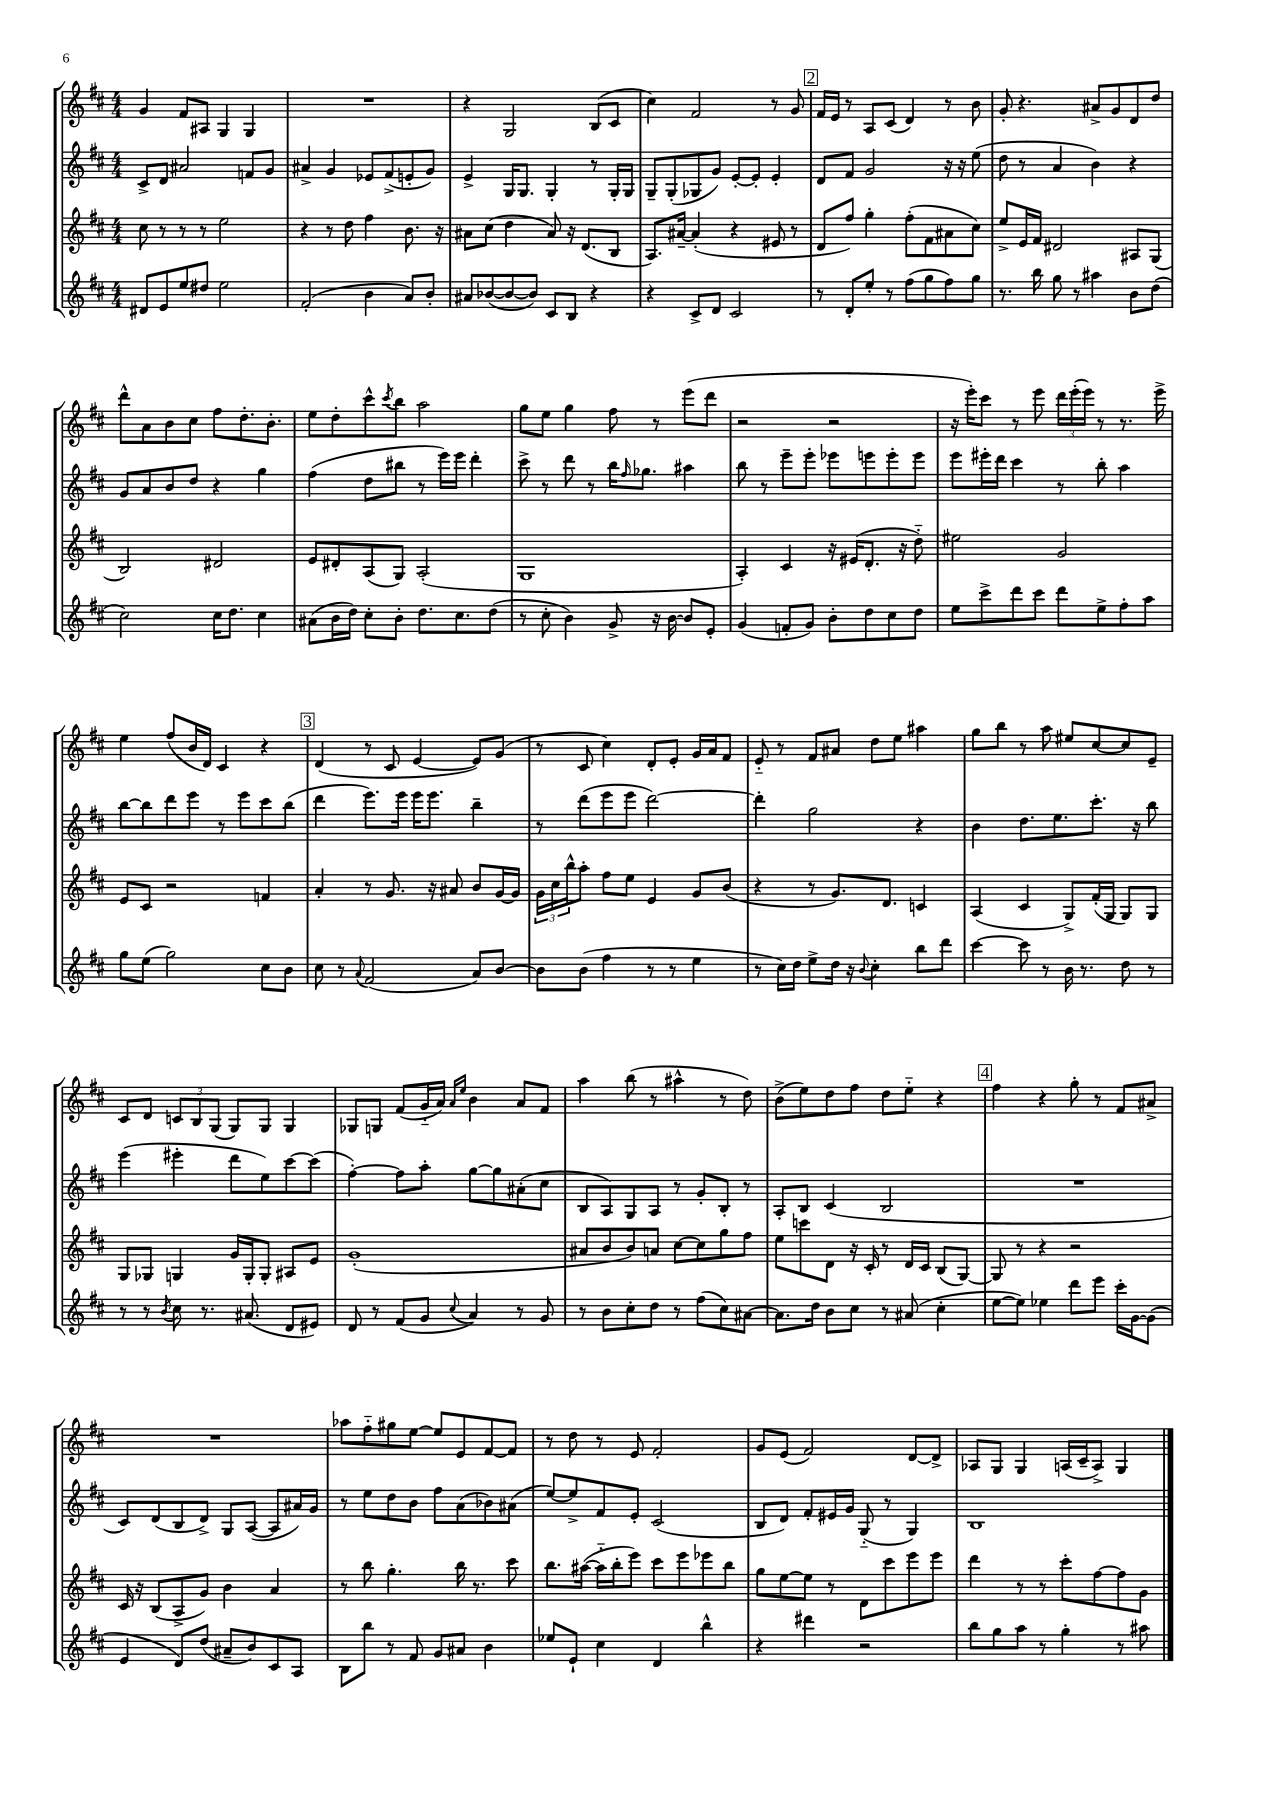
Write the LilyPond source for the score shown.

<<
\new StaffGroup <<
\new Staff = "s0" {
    \clef treble \key d \major \numericTimeSignature \time 4/4
    g'4 fis'8 ais8 g4 g4 |
    R1 |
    r4 g2 b8( cis'8 |
    cis''4) fis'2 r8 g'8 |
    \mark \markup { \box "2" } fis'16 e'16 r8 a8 cis'8( d'4) r8 b'8 |
    g'8-. r4. ais'8-> g'8 d'8 d''8 |
    d'''8-^ a'8 b'8 cis''8 fis''8 d''8.-. b'8.-. |
    e''8 d''8-. cis'''8-^ \acciaccatura { cis'''8 } b''8 a''2 |
    g''8 e''8 g''4 fis''8 r8 e'''8( d'''8 |
    r2 r2 |
    r16 e'''16-.) cis'''8 r8 e'''8 \tuplet 3/2 { d'''16 e'''16-.( e'''16) } r8 r8. e'''16-> |
    e''4 fis''8( b'16 d'16) cis'4 r4 |
    \mark \markup { \box "3" } d'4( r8 cis'8 e'4~ e'8) g'8( |
    r8 cis'8 cis''4) d'8-. e'8-. g'16 a'16 fis'8 |
    e'8-_ r8 fis'8 ais'8 d''8 e''8 ais''4 |
    g''8 b''8 r8 a''8 eis''8 cis''8~ cis''8 e'8-- |
    cis'8 d'8 \tuplet 3/2 { c'8 b8 g8( } g8) g8 g4 |
    ges8 g8 fis'8( g'16-_ a'16) \grace { a'16 e''16 } b'4 a'8 fis'8 |
    a''4 b''8( r8 ais''4-^ r8 d''8) |
    b'8->( e''8) d''8 fis''8 d''8 e''8-_ r4 |
    \mark \markup { \box "4" } fis''4 r4 g''8-. r8 fis'8 ais'8-> |
    R1 |
    aes''8 fis''8-_ gis''8 e''8~ e''8 e'8 fis'8~ fis'8 |
    r8 d''8 r8 e'8 fis'2-. |
    g'8 e'8( fis'2) d'8~ d'8-> |
    aes8 g8 g4 a16( cis'16-- a8->) g4 \bar "|." |
}
\new Staff = "s1" {
    \clef treble \key d \major \numericTimeSignature \time 4/4
    cis'8-> d'8 ais'2 f'8 g'8 |
    ais'4-> g'4 ees'8 fis'8->( e'8-. g'8) |
    e'4-> g16 g8. g4-. r8 g16-. g16 |
    g8-- g8-.( ges8 g'8) e'8~-. e'8-. e'4-. |
    \mark \markup { \box "2" } d'8 fis'8 g'2 r16 r16 e''8( |
    d''8 r8 a'4 b'4) r4 |
    g'8 a'8 b'8 d''8 r4 g''4 |
    fis''4( d''8 bis''8 r8 e'''16) e'''16 d'''4-. |
    cis'''8-> r8 d'''8 r8 b''16 \grace { fis''16 } ges''8. ais''4 |
    b''8 r8 e'''8-- e'''8-. ees'''8 e'''8 e'''8-. e'''8 |
    e'''8 eis'''16-. d'''16 cis'''4 r8 b''8-. a''4 |
    b''8~ b''8 d'''8 e'''8 r8 e'''8 cis'''8 b''8( |
    \mark \markup { \box "3" } d'''4 e'''8.) e'''16 e'''16 e'''8. b''4-- |
    r8 d'''8( e'''8 e'''8 d'''2~) |
    d'''4-. g''2 r4 |
    b'4 d''8. e''8. cis'''8.-. r16 b''8 |
    e'''4( eis'''4-. d'''8 e''8) cis'''8~ cis'''8( |
    fis''4~-.) fis''8 a''8-. g''8~ g''8 ais'8-.( cis''8 |
    b8 a8) g8 a8 r8 g'8-. b8-. r8 |
    a8-. b8 cis'4( b2 |
    \mark \markup { \box "4" } R1 |
    cis'8) d'8( b8 d'8->) g8 a8~( a8 ais'16) g'16 |
    r8 e''8 d''8 b'8 fis''8 a'8( bes'8) ais'8( |
    e''8~) e''8-> fis'8 e'8-. cis'2( |
    b8 d'8) fis'8-. eis'16 g'16 g8-_( r8 g4) |
    b1 \bar "|." |
}
\new Staff = "s2" {
    \clef treble \key d \major \numericTimeSignature \time 4/4
    cis''8 r8 r8 r8 e''2 |
    r4 r8 d''8 fis''4 b'8. r16 |
    ais'8 cis''8( d''4 ais'8) r16 d'8.( b8 |
    a8.) ais'16~-- ais'4-.( r4 eis'8 r8 |
    \mark \markup { \box "2" } d'8 fis''8) g''4-. fis''8-.( fis'8 ais'8 cis''8) |
    e''8-> e'16 fis'16 dis'2 ais8 g8( |
    b2) dis'2 |
    e'8 dis'8-. a8( g8) a2-.( |
    g1 |
    a4-.) cis'4 r16 eis'16( d'8.-. r16 d''8-_) |
    eis''2 g'2 |
    e'8 cis'8 r2 f'4 |
    \mark \markup { \box "3" } a'4-. r8 g'8. r16 ais'8 b'8 g'16~ g'16 |
    \tuplet 3/2 { g'16 cis''16 b''16-^ } a''8-. fis''8 e''8 e'4 g'8 b'8( |
    r4 r8 g'8.) d'8. c'4 |
    a4( cis'4 g8->) fis'16-.( g16 g8) g8 |
    g8 ges8 g4 g'16 g16-. g8-. ais8 e'8 |
    g'1-.( |
    ais'8 b'8 b'8) a'8 cis''8~ cis''8 g''8 fis''8 |
    e''8 c'''8 d'8 r16 cis'16-. r8 d'16 cis'16 b8( g8~) |
    \mark \markup { \box "4" } g8 r8 r4 r2 |
    cis'16 r16 b8( a8-> g'8) b'4 a'4 |
    r8 b''8 g''4.-. b''16 r8. cis'''8 |
    b''8. ais''16~( ais''16-_ b''16-. e'''8) cis'''8 e'''8 ees'''8 b''8 |
    g''8 e''8~ e''8 r8 d'8 cis'''8 e'''8 e'''8 |
    d'''4 r8 r8 cis'''8-. fis''8~ fis''8 g'8 \bar "|." |
}
\new Staff = "s3" {
    \clef treble \key d \major \numericTimeSignature \time 4/4
    dis'8 e'8 e''8 dis''8 e''2 |
    fis'2-.( b'4 a'8) b'8-. |
    ais'8 bes'8~( bes'8~ bes'8) cis'8 b8 r4 |
    r4 cis'8-> d'8 cis'2 |
    \mark \markup { \box "2" } r8 d'8-. e''8-. r8 fis''8( g''8 fis''8) g''8 |
    r8. b''16 g''8 r8 ais''4 b'8 d''8( |
    cis''2) cis''16 d''8. cis''4 |
    ais'8( b'16 d''16) cis''8-. b'8-. d''8. cis''8. d''8( |
    r8 cis''8-. b'4) g'8-> r16 b'16~ b'8 e'8-. |
    g'4( f'8-. g'8) b'8-. d''8 cis''8 d''8 |
    e''8 cis'''8-> d'''8 cis'''8 d'''8 e''8-> fis''8-. a''8 |
    g''8 e''8( g''2) cis''8 b'8 |
    \mark \markup { \box "3" } cis''8 r8 \appoggiatura { a'8 } fis'2( a'8) b'8~ |
    b'8 b'8( fis''4 r8 r8 e''4 |
    r8 cis''16) d''16 e''8-> d''16 r16 \appoggiatura { b'8 } cis''4-. b''8 d'''8 |
    cis'''4~ cis'''8 r8 b'16 r8. d''8 r8 |
    r8 r8 \acciaccatura { b'8 } cis''8 r8. ais'8.( d'8 eis'8) |
    d'8 r8 fis'8( g'8 \appoggiatura { cis''8 } a'4) r8 g'8 |
    r8 b'8 cis''8-. d''8 r8 fis''8( cis''8) ais'8~ |
    ais'8. d''16 b'8 cis''8 r8 ais'8( cis''4-. |
    \mark \markup { \box "4" } e''8~ e''8) ees''4 d'''8 e'''8 cis'''16-. g'16~ g'8( |
    e'4 d'8) d''8( ais'8-- b'8) cis'8 a8 |
    b8 b''8 r8 fis'8 g'8 ais'8 b'4 |
    ees''8 e'8-! cis''4 d'4 b''4-^ |
    r4 dis'''4 r2 |
    b''8 g''8 a''8 r8 g''4-. r8 ais''8 \bar "|." |
}
>>
>>
\layout { \context { \Score \remove "Bar_number_engraver" } }
